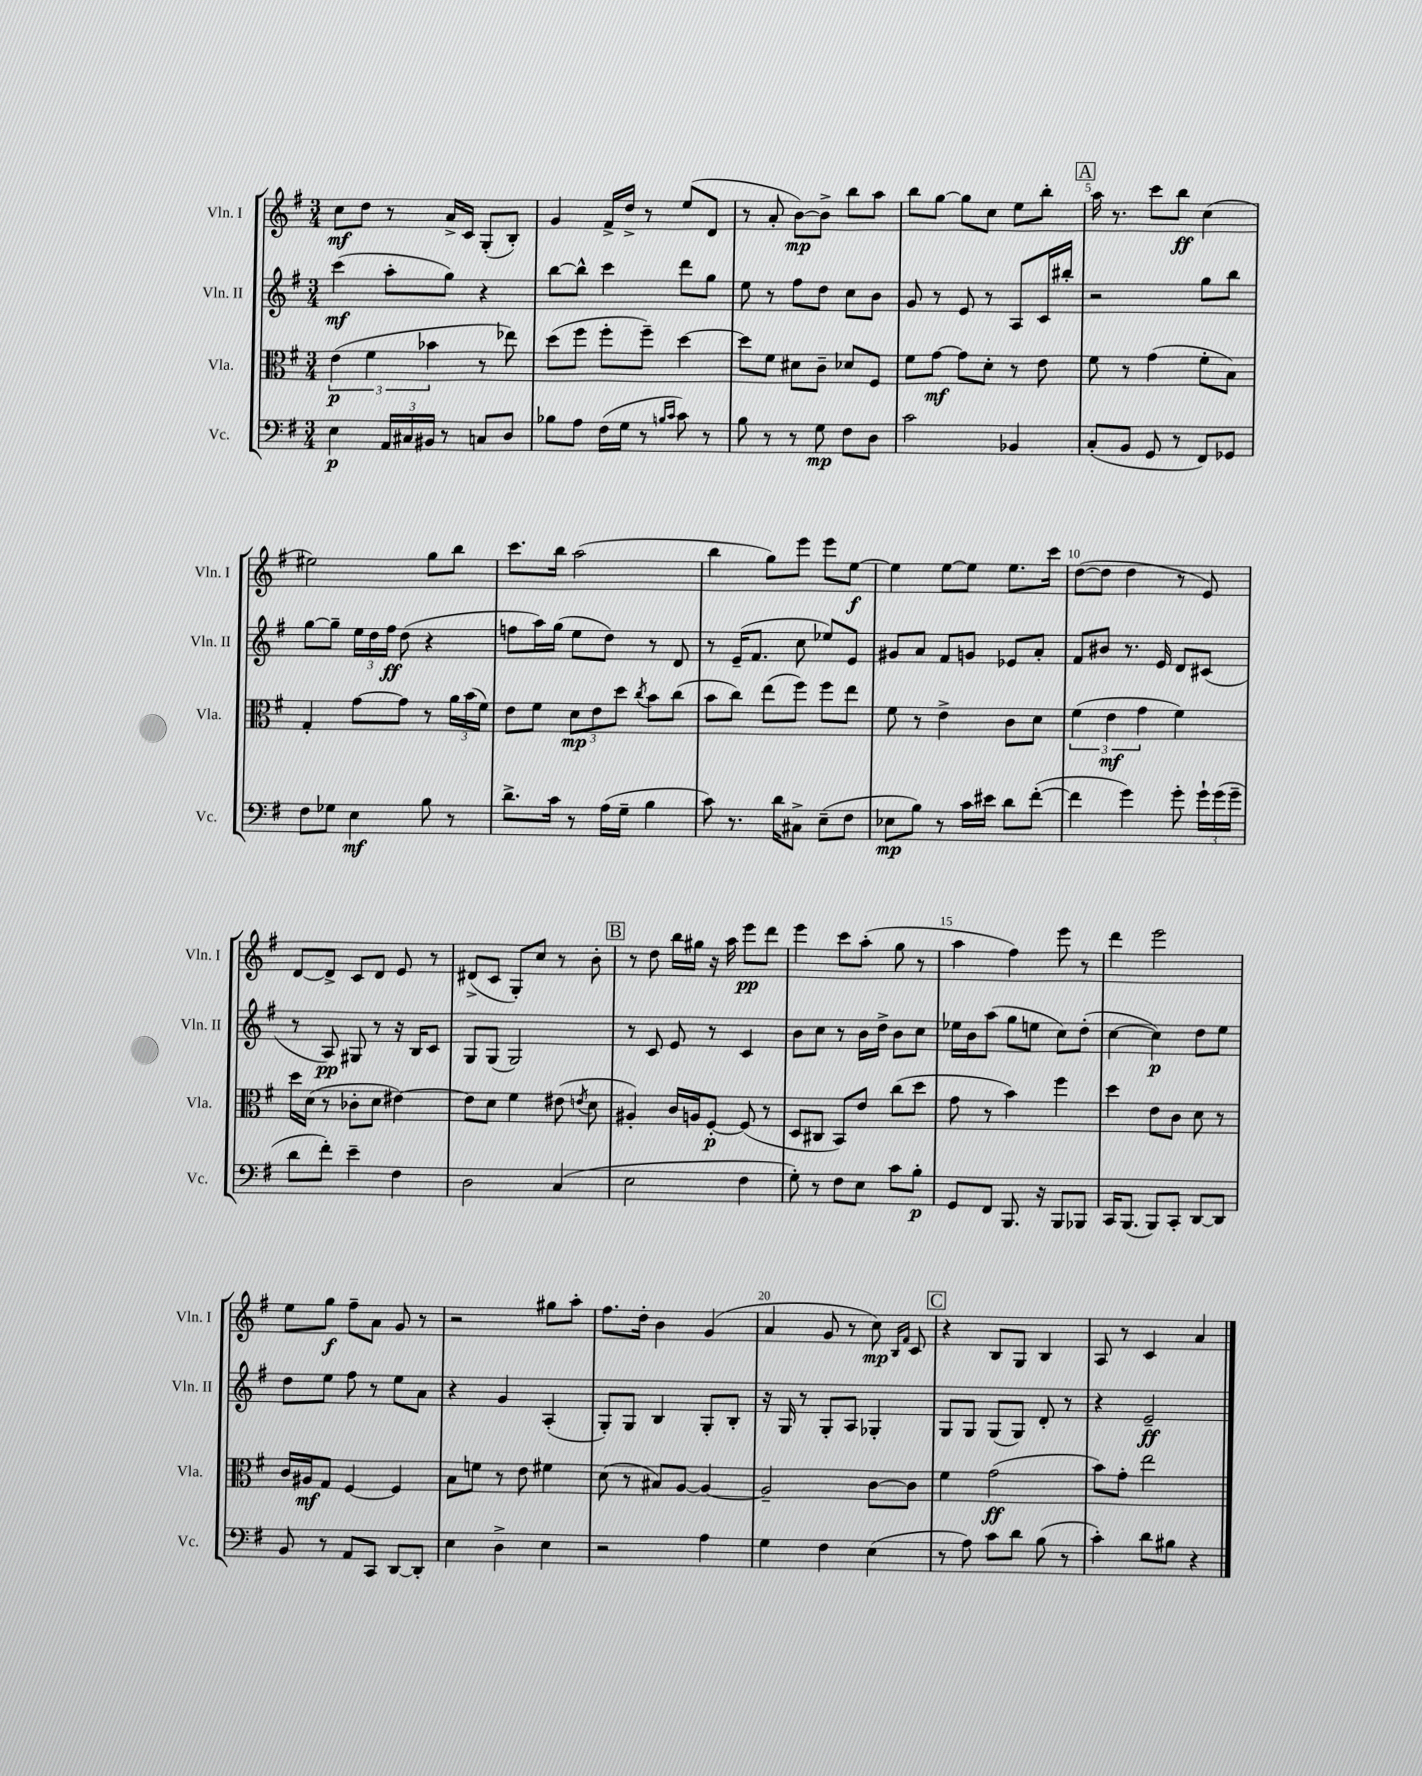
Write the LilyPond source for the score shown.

<<
\new StaffGroup <<
\new Staff = "s0" \with { instrumentName = "Vln. I" shortInstrumentName = "Vln. I" } {
    \clef treble \key g \major \numericTimeSignature \time 3/4
    \autoBeamOff c''8[\mf d''8] r8 a'16[-> c'16] g8[-.( b8]-.) |
    g'4 fis'16[-> d''16]-> r8 e''8[( d'8] |
    r8 a'8-. b'8[~\mp) b'8]-> b''8[ a''8] |
    b''8[ g''8]~ g''8[ c''8] e''8[ b''8]-. |
    \mark \markup { \box "A" } a''16 r8. c'''8[ b''8]\ff c''4( |
    eis''2) g''8[ b''8] |
    c'''8.[ b''16] a''2( |
    b''4 g''8[) e'''8] e'''8[ e''8]~\f |
    e''4 e''8[~ e''8] e''8.[ c'''16] |
    d''8[~( d''8] d''4 r8 e'8) |
    d'8[~ d'8]-> c'8[ d'8] e'8 r8 |
    dis'8[->( c'8] g8[-.) c''8] r8 b'8-. |
    \mark \markup { \box "B" } r8 d''8 b''16[ gis''16] r16 a''16 e'''8[\pp d'''8] |
    e'''4 c'''8[ a''8]-.( g''8 r8 |
    a''4 fis''4) e'''8 r8 |
    d'''4 e'''2 |
    e''8[ g''8]\f fis''8[-- a'8] g'8 r8 |
    r2 gis''8[ a''8]-. |
    fis''8.[ d''16]-. b'4 g'4( |
    a'4 g'8 r8 c''8\mp) \grace { b16[ fis'16] } c'8 |
    \mark \markup { \box "C" } r4 b8[ g8] b4 |
    a8 r8 c'4 a'4 \bar "|." |
}
\new Staff = "s1" \with { instrumentName = "Vln. II" shortInstrumentName = "Vln. II" } {
    \clef treble \key g \major \numericTimeSignature \time 3/4
    \autoBeamOff c'''4\mf( a''8[-. g''8]) r4 |
    b''8[~ b''8]-^ c'''4 d'''8[ g''8] |
    e''8 r8 fis''8[ d''8] c''8[ b'8] |
    g'8 r8 e'8 r8 a8[ c'16 bis''16]-. |
    \mark \markup { \box "A" } r2 g''8[ b''8] |
    g''8[~ g''8]-- \tuplet 3/2 { e''16[ d''16 fis''16]\ff } d''8( r4 |
    f''8[ a''16) g''16]( e''8[ d''8]) r8 d'8 |
    r8 e'16[--( fis'8.] c''8 ees''8[) e'8] |
    gis'8[ a'8] fis'8[ g'8] ees'8[ a'8]-. |
    fis'8[ bis'8] r8. e'16 d'8[ cis'8]( |
    r8 a8\pp) gis8 r8 r16 b16[ c'8] |
    g8[ g8]( g2) |
    \mark \markup { \box "B" } r8 c'8 e'8 r8 c'4 |
    b'8[ c''8] r8 b'16[ d''16]-> b'8[ c''8] |
    ees''16[ b'16 a''8]( g''8[ e''8] c''8[) d''8]-.( |
    c''4~ c''4\p) d''8[ e''8] |
    d''8[ e''8] fis''8 r8 e''8[ a'8] |
    r4 g'4 a4-.( |
    g8[-.) g8] b4 g8[-. b8]-. |
    r16 g16 r8 g8[-. a8] ges4-. |
    \mark \markup { \box "C" } g8[ g8] g8[( g8]) d'8-. r8 |
    r4 e'2--\ff \bar "|." |
}
\new Staff = "s2" \with { instrumentName = "Vla." shortInstrumentName = "Vla." } {
    \clef alto \key g \major \numericTimeSignature \time 3/4
    \autoBeamOff \tuplet 3/2 { e'4\p( fis'4 bes'4 } r8 ees''8) |
    d''8[( fis''8] fis''8[-. fis''8]--) d''4~ |
    d''8[ fis'8] dis'8[ c'8]-- des'8[ fis8] |
    fis'8[ g'8]~\mf g'8[ d'8]-. r8 e'8 |
    \mark \markup { \box "A" } fis'8 r8 g'4( fis'8[-. b8]) |
    g4-. g'8[~ g'8] r8 \tuplet 3/2 { a'16[ b'16( fis'16]) } |
    e'8[ fis'8] \tuplet 3/2 { d'8[\mp e'8 d''8] } \acciaccatura { c''8 } b'8[ c''8]( |
    b'8[ c''8]) e''8[( fis''8]) fis''8[ e''8] |
    fis'8 r8 e'4-> c'8[ d'8] |
    \tuplet 3/2 { fis'4( e'4\mf g'4 } fis'4) |
    d''16[ d'16]( r8 ces'8[-. d'8] eis'4~) |
    eis'8[ d'8] fis'4 eis'8( \acciaccatura { e'8 } d'8 |
    \mark \markup { \box "B" } ais4-.) c'16[ a16 fis8]~-.\p fis8( r8 |
    d8[ cis8] b,8[) e'8] c''8[( d''8] |
    g'8 r8 b'4) fis''4 |
    d''4 e'8[ c'8] d'8 r8 |
    c'16[ ais16\mf g8] fis4~ fis4 |
    b8[ f'8] r8 e'8 fis'4 |
    d'8( r8 bis8[) a8]~ a4~ |
    a2-- c'8[~ c'8] |
    \mark \markup { \box "C" } fis'4 g'2\ff( |
    b'8[) g'8]-. e''2 \bar "|." |
}
\new Staff = "s3" \with { instrumentName = "Vc." shortInstrumentName = "Vc." } {
    \clef bass \key g \major \numericTimeSignature \time 3/4
    \autoBeamOff e4\p \tuplet 3/2 { a,16[ cis16 bis,16] } r8 c8[ d8] |
    bes8[ a8] fis16[( g16] r8 \grace { b16[ c'16] } c'8) r8 |
    b8 r8 r8 g8\mp fis8[ d8] |
    c'2 bes,4 |
    \mark \markup { \box "A" } c8[-.( b,8] g,8 r8 fis,8[) ges,8] |
    fis8[ ges8] e4\mf b8 r8 |
    d'8.[-> c'16] r8 a16[( g16]-- b4 |
    c'8) r8. d'16[ cis8]-> e8[--( fis8] |
    ees8[\mp b8]) r8 c'16[ eis'16] d'8[ fis'8]~-.( |
    fis'4 g'4) g'8-. \tuplet 3/2 { g'16[-! g'16( g'16]-- } |
    d'8[ fis'8]-.) e'4-- fis4 |
    d2 c4( |
    \mark \markup { \box "B" } e2 fis4 |
    g8-.) r8 fis8[ e8] c'8[ b8]-.\p |
    g,8[ fis,8] b,,8. r16 b,,8[ bes,,8] |
    c,16[ b,,8.]( b,,8[) c,8]-. d,8[~ d,8] |
    b,8 r8 a,8[ c,8] d,8[~ d,8]-. |
    e4 d4-> e4 |
    r2 a4 |
    g4 fis4 e4( |
    \mark \markup { \box "C" } r8 a8) c'8[ d'8] b8( r8 |
    c'4-.) d'8[ bis8] r4 \bar "|." |
}
>>
>>
\layout { \context { \Score \override BarNumber.break-visibility = ##(#f #t #t) barNumberVisibility = #(every-nth-bar-number-visible 5) } }
